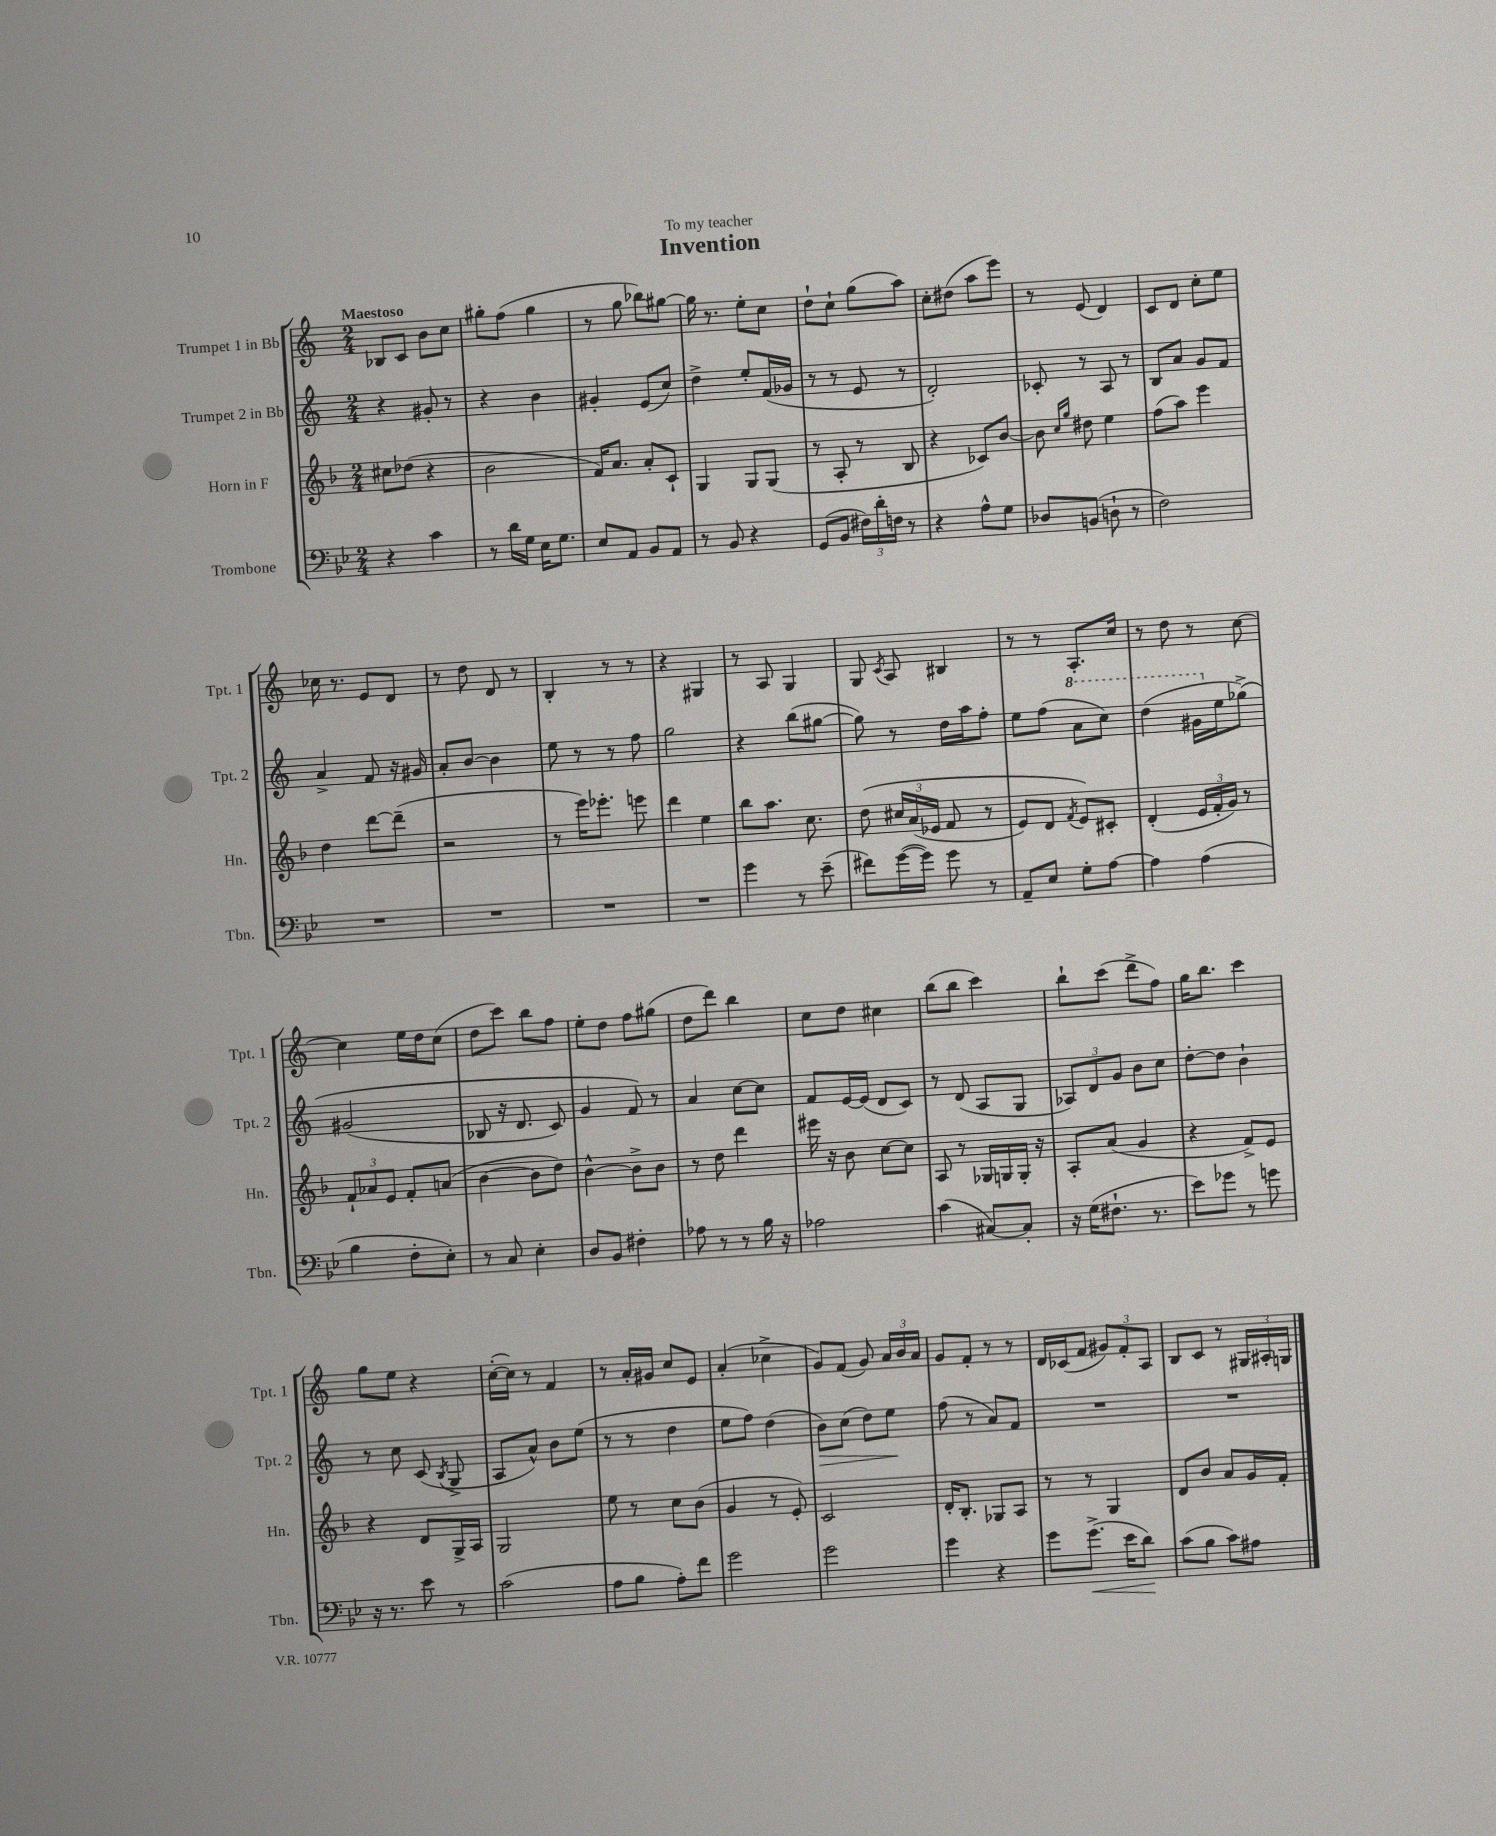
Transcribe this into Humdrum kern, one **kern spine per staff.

**kern	**dynam	**kern	**kern	**dynam	**kern
*part4	*part4	*part3	*part2	*part2	*part1
*staff4	*staff4	*staff3	*staff2	*staff2	*staff1
*I"Trombone	*	*I"Horn in F	*I"Trumpet 2 in Bb	*	*I"Trumpet 1 in Bb
*I'Tbn.	*	*I'Hn.	*I'Tpt. 2	*	*I'Tpt. 1
*clefF4	*	*clefG2	*clefG2	*	*clefG2
*k[b-e-]	*	*k[b-]	*k[]	*	*k[]
*M2/4	*	*M2/4	*M2/4	*	*M2/4
=1	=1	=1	=1	=1	=1
!	!	!	!	!	!LO:TX:a:B:t=Maestoso
4r	.	8cc#X\L	4r	.	8B-X/L
.	.	(8dd-X\J	.	.	8c/J
4c\	.	4r	8g#X'/	.	8b\L
.	.	.	8r	.	8cc\J
=2	=2	=2	=2	=2	=2
8r	.	2b-\	4r	.	8gg#X'\L
16d\LL	.	.	.	.	(8ff\J
16G\JJ	.	.	.	.	.
16E-\KL	.	.	4b\	.	4gg#\
8.G\J	.	.	.	.	.
=3	=3	=3	=3	=3	=3
8E-/L	.	16f/KL)	4g#X'/	.	8r
.	.	8.a/J	.	.	.
8AA/J	.	.	.	.	8gg\
8BB-/L	.	8a'/L	(8e/L	.	8bb-X\L)
8AA/J	.	8c`/J	8cc/J)	.	[8gg#X\J
=4	=4	=4	=4	=4	=4
8r	.	4G/	4dd^\	.	16gg#\]
.	.	.	.	.	8.r
8BB-/	.	.	.	.	.
4r	.	8G/L	8ee'/L	.	8ee'\L
.	.	(8G/J	(16f/L	.	8cc\J
.	.	.	16g-X/JJ	.	.
=5	=5	=5	=5	=5	=5
(8GG/L	.	8r	8r	.	8dd`\L
8BB-/J	.	8A'/	8r	.	8cc`\J
24F#X\LL)	.	8r	8e/	.	(8gg\L
24d'\	.	.	.	.	.
24Fn\JJ	.	.	.	.	.
8r	.	8B-/	8r	.	8aa\J)
=6	=6	=6	=6	=6	=6
4r	.	4r	2d'/)	.	8cc'\L
.	.	.	.	.	(8dd#X\J
8A^^\L	.	8c-X/L)	.	.	8aa\L
8G\J	.	[8b-/J	.	.	8eee\J)
=7	=7	=7	=7	=7	=7
8D-X/L	.	8b-\]	8c-X'/	.	8r
.	.	16qqcc/LL	.	.	.
.	.	16qqgg/JJ	.	.	.
(8BBn/J	.	8dd#X\	8r	.	(8e/
8Dn`\	.	4ee\	8A/	.	4d/)
8r	.	.	8r	.	.
=8	=8	=8	=8	=8	=8
2F\)	.	(8ff\L	8B/L	.	8c/L
.	.	8aa\J)	8a/J	.	8d/J
.	.	4eee\	8g/L	.	8cc'\L
.	.	.	8f/J	.	8ee\J
!!LO:LB:g=z
=9	=9	=9	=9	=9	=9
2r	.	4dd\	4a^/	.	16cc-X\
.	.	.	.	.	8.r
.	.	[8ddd\L	8f/	.	8e/L
.	.	(8ddd~\J]	16r	.	8d/J
.	.	.	16g#X/	.	.
=10	=10	=10	=10	=10	=10
2r	.	2r	8a'/L	.	8r
.	.	.	[8b/J	.	8dd\
.	.	.	4b\]	.	8d/
.	.	.	.	.	8r
=11	=11	=11	=11	=11	=11
2r	.	8r	8ee\	.	4B'/
.	.	16eee\KL)	8r	.	.
.	.	8.eee-X'\J	.	.	.
.	.	.	8r	.	8r
.	.	8eeen\	8ff\	.	8r
=12	=12	=12	=12	=12	=12
2r	.	4ddd\	2gg\	.	4r
.	.	4ee\	.	.	4G#X/
=13	=13	=13	=13	=13	=13
4g\	.	8bb-\L	4r	.	8r
.	.	8.aa\J	.	.	8A/
8r	.	.	(8bb\L	.	4G/
.	.	8.cc\	.	.	.
(8e-~\	.	.	[8gg#X\J	.	.
=14	=14	=14	=14	=14	=14
8f#X\L)	.	(8dd\	8gg#\])	.	8G/
.	.	.	.	.	8qc/
([16g\L	.	24cc#X/LL	8r	.	8A/
.	.	(24a/	.	.	.
16g\JJ])	.	.	.	.	.
.	.	24e-X/JJ	.	.	.
8g\	.	8f/	16dd\LL	.	4B#X/
.	.	.	16aa\J	.	.
8r	.	8r	8ff'\J	.	.
=15	=15	=15	=15	=15	=15
8AA~/L	.	8e/L)	8ee\L	.	8r
8E-/J	.	8d/J	(8ff\J	.	8r
.	.	8qf/	.	.	.
*	*	*	*8va	*	*
8G'\L	.	8e/L)	8aa\L	.	8.A'/L
[8A\J	.	8c#X'/J	8ccc\J)	.	.
.	.	.	.	.	16cc/Jk
=16	=16	=16	=16	=16	=16
4A\]	.	(4d'/	(4ddd\	.	8r
.	.	.	.	.	8dd\
(4A\	.	24e/LL	16gg#X\LL	.	8r
.	.	24f'/	.	.	.
*	*	*	*X8va	*	*
.	.	.	16ee\J	.	.
.	.	24g/JJ)	.	.	.
.	.	8r	(8gg-X^\J)	.	[8cc\
!!LO:LB:g=z
=17	=17	=17	=17	=17	=17
4B-\	.	12f`/L	(2g#X/	.	4cc\]
.	.	12a-X/	.	.	.
.	.	12e/J	.	.	.
8F'\L	.	8f'/L	.	.	16ee\LL
.	.	.	.	.	16dd\J
8E-'\J)	.	(8an/J	.	.	(8cc\J
=18	=18	=18	=18	=18	=18
8r	.	[4b-\	8B-X/	.	8dd\L
8C/	.	.	16r	.	8ccc\J)
.	.	.	8.d/	.	.
4E-'\	.	8b-\L]	.	.	8bb\L
.	.	8dd\J)	8c/)	.	8ff\J
=19	=19	=19	=19	=19	=19
8D/L	.	[4b-^^\	4g/	.	8ee'\L
8BB-/J	.	.	.	.	8dd\J
4F#X'\	.	8b-^\L]	8f/)	.	8ff\L
.	.	8b-\J	8r	.	(8gg#X\J
=20	=20	=20	=20	=20	=20
8A-X\	.	8r	4a/	.	8dd\L
8r	.	8dd\	.	.	8ddd\J)
8r	.	4ddd\	[8cc\L	.	4bb\
16B-\	.	.	8cc\J]	.	.
16r	.	.	.	.	.
=21	=21	=21	=21	=21	=21
2A-X\	.	16eee#X\	8f/L	.	8cc\L
.	.	16r	.	.	.
.	.	8b-\	[16e/L	.	8dd\J
.	.	.	(16e/JJ]	.	.
.	.	[8cc\L	8d/L	.	4cc#X\
.	.	8cc\J]	8c/J)	.	.
=22	=22	=22	=22	=22	=22
(4c\	.	8A/	8r	.	(8bb\L
.	.	8r	(8d/	.	8bb\J
[8C#X/L)	.	16G-X/LL	8A/L	.	4ccc\)
.	.	16Gn/	.	.	.
8C#'/J]	.	16G'/JJ	8G/J	.	.
.	.	16r	.	.	.
=23	=23	=23	=23	=23	=23
16r	.	8A'/L	12A-X/L)	.	8bb`\L
(16G\KL	.	.	.	.	.
.	.	.	12d/	.	.
8.F#X`\J	.	(8a/J	.	.	(8ccc\J
.	.	.	12g/J	.	.
.	.	4g/	8b\L	.	8ddd^\L
8.r	.	.	.	.	.
.	.	.	8cc\J	.	8ff\J)
=24	=24	=24	=24	=24	=24
8e-\L)	.	4r	[8dd'\L	.	16gg\KL
.	.	.	.	.	8.bb\J
8g-X\J	.	.	8dd\J]	.	.
8r	.	8f^/L)	4b`\	.	4ccc\
8gn\	.	8e/J	.	.	.
!!LO:LB:g=z
=25	=25	=25	=25	=25	=25
16r	.	4r	8r	.	8gg\L
8.r	.	.	.	.	.
.	.	.	8cc\	.	8ee\J
8e-\	.	8d/L	(8c/	.	4r
.	.	.	8qB/	.	.
8r	.	16G^/L	8G^/	.	.
.	.	16A/JJ	.	.	.
=26	=26	=26	=26	=26	=26
(2c\	.	2G/	8A/L	.	([16cc'\LL
.	.	.	.	.	16cc\JJ])
.	.	.	8a^^/J)	.	8r
.	.	.	8b\L	.	4f/
.	.	.	(8ee\J	.	.
=27	=27	=27	=27	=27	=27
8A\L	.	8ee\	8r	.	8r
8B-\J	.	8r	8r	.	16a'/LL
.	.	.	.	.	16g#X/JJ
8A'\L)	.	8cc\L	4dd\	.	8cc/L
8f\J	.	(8b-\J	.	.	8e/J
=28	=28	=28	=28	=28	=28
2g\	.	4g/	8ee\L	.	(4a'/
.	.	.	8ff\J)	.	.
.	.	8r	(4dd\	.	4cc-X^\
.	.	8e'/)	.	.	.
=29	=29	=29	=29	=29	=29
!	!	!	!	!LO:HP:b	!
2g\	.	2c/	8b\L)	>	8g/L)
.	.	.	(8cc\J	.	(8f/J
.	.	.	8dd\L)	.	8g/)
.	.	.	8ee\J	.	24a/LL
.	.	.	.	.	24b/
.	.	.	.	.	24a/JJ
.	.	.	.	]	.
=30	=30	=30	=30	=30	=30
4g\	.	16d'/KL	(8ff\	.	8g/L
.	.	8.B-'/J	.	.	.
.	.	.	8r	.	8f'/J
4r	.	8G-X/L	8a/L)	.	8r
.	.	8A/J	8f/J	.	8r
=31	=31	=31	=31	=31	=31
8g\L	.	8r	2r	.	16d/LL
.	.	.	.	.	(16c-X/J
!	!LO:HP:b	!	!	!	!
(8.g^\J	<	8r	.	.	8f/J
.	.	4G/	.	.	12g#X/L)
16e-\KL	.	.	.	.	.
.	.	.	.	.	12f'/
8d\J)	.	.	.	.	.
.	.	.	.	.	12A/J
.	[	.	.	.	.
=32	=32	=32	=32	=32	=32
(8c\L	.	8d/L	2r	.	8B/L
8B-\J	.	8b-/J	.	.	8c/J
8c\L)	.	8a/L	.	.	8r
8A#X\J	.	16g/L	.	.	24G#X/LL
.	.	.	.	.	24A#X'/
.	.	16f'/JJ	.	.	.
.	.	.	.	.	24Gn/JJ
==	==	==	==	==	==
*-	*-	*-	*-	*-	*-
